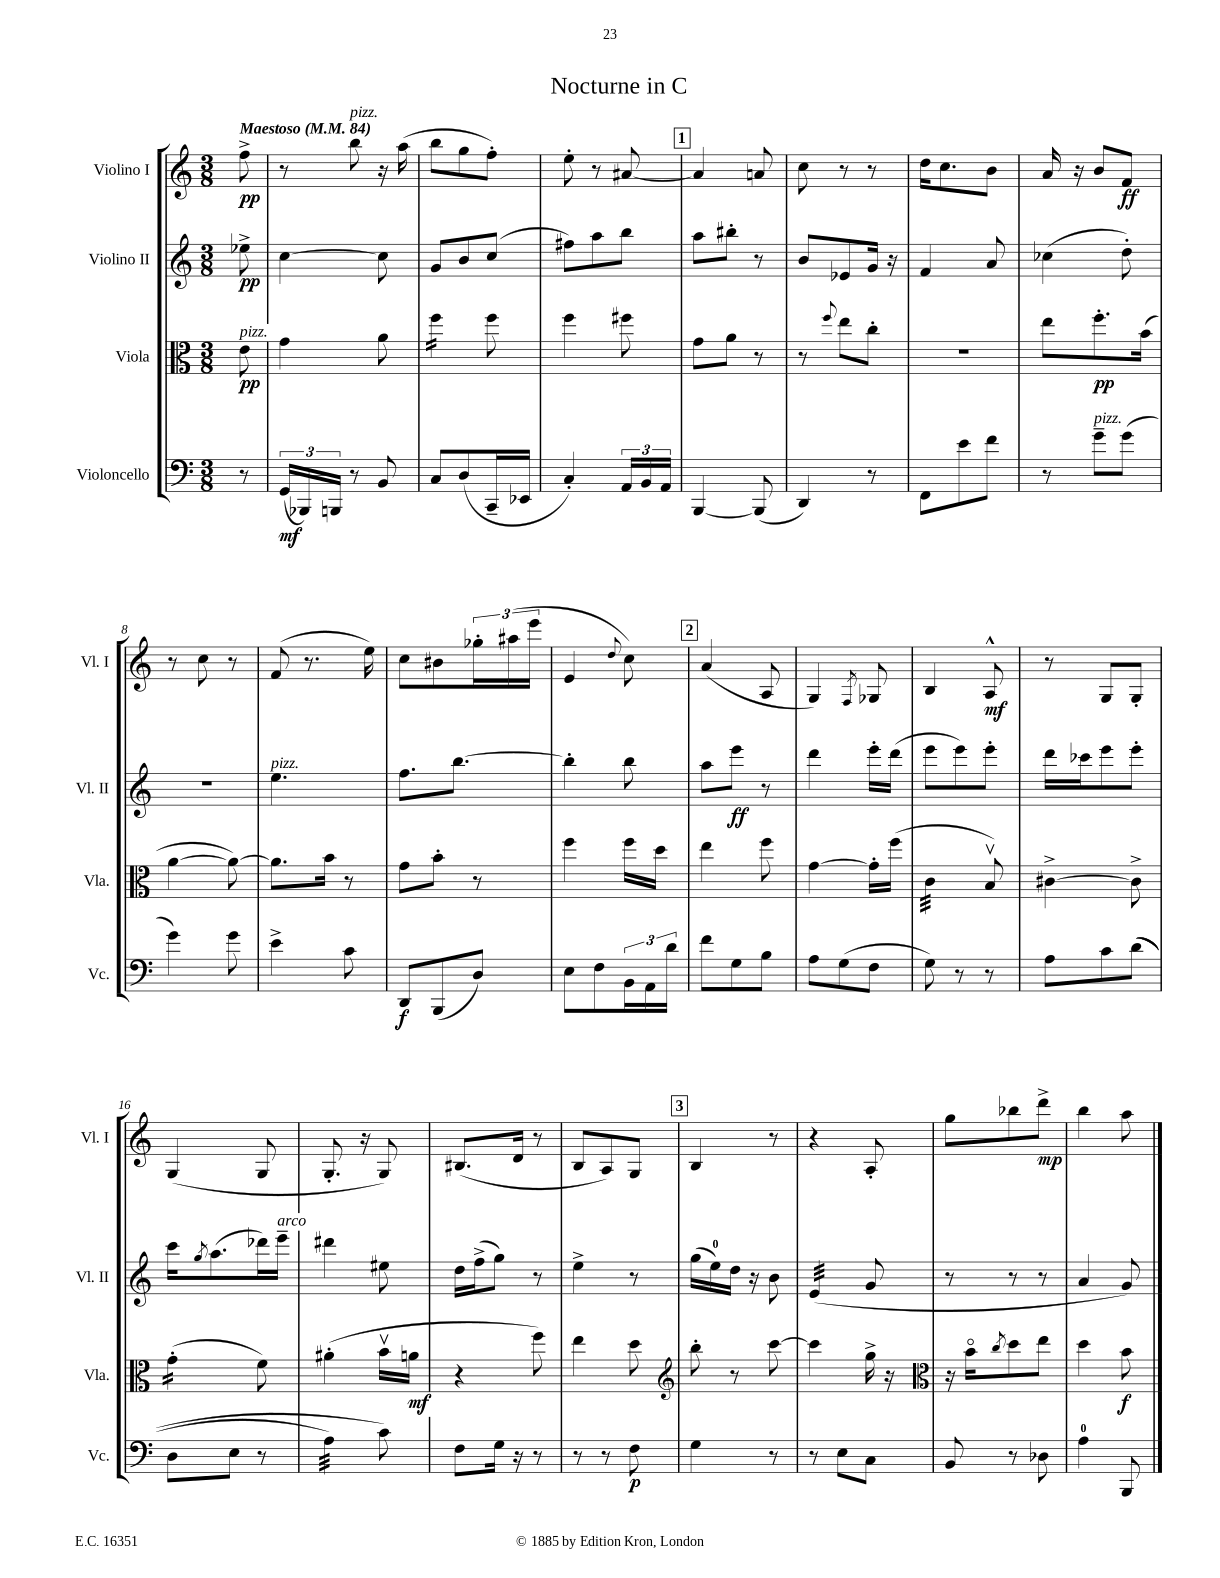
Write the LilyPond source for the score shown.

\header { title = "Nocturne in C" }
<<
\new StaffGroup <<
\new Staff = "s0" \with { instrumentName = "Violino I" shortInstrumentName = "Vl. I" } {
    \clef treble \key c \major \numericTimeSignature \time 3/8 \partial 8 \tempo "Maestoso" 4 = 84
    f''8->\pp |
    r8 b''8^\markup { \italic "pizz." } r16 a''16( |
    b''8 g''8 f''8-.) |
    e''8-. r8 ais'8~ |
    \mark \markup { \box "1" } ais'4 a'8 |
    c''8 r8 r8 |
    d''16 c''8. b'8 |
    a'16 r16 b'8 f'8\ff |
    r8 c''8 r8 |
    f'8( r8. e''16) |
    c''8 bis'8 \tuplet 3/2 { ges''16-. ais''16( e'''16 } |
    e'4 \appoggiatura { d''8 } c''8) |
    \mark \markup { \box "2" } a'4( a8 |
    g4) \acciaccatura { f8 } ges8 |
    b4 a8-^\mf |
    r8 g8 g8-. |
    g4( g8 |
    g8.-. r16 g8) |
    bis8.( d'16 r8 |
    b8 a8) g8 |
    \mark \markup { \box "3" } b4 r8 |
    r4 a8-. |
    g''8 bes''8 d'''8->\mp |
    b''4 a''8 \bar "|." |
}
\new Staff = "s1" \with { instrumentName = "Violino II" shortInstrumentName = "Vl. II" } {
    \clef treble \key c \major \numericTimeSignature \time 3/8 \partial 8
    ees''8->\pp |
    c''4~ c''8 |
    g'8 b'8 c''8( |
    fis''8) a''8 b''8 |
    \mark \markup { \box "1" } a''8 bis''8-. r8 |
    b'8 ees'8 g'16 r16 |
    f'4 a'8 |
    ces''4( d''8-.) |
    R4. |
    e''4.^\markup { \italic "pizz." } |
    f''8. b''8.~ |
    b''4-. b''8 |
    \mark \markup { \box "2" } a''8 e'''8\ff r8 |
    d'''4 e'''16-. d'''16( |
    e'''8 e'''8) e'''8-. |
    d'''16 ces'''16 e'''8 e'''8-. |
    c'''16 \acciaccatura { g''8 } a''8.( des'''16) e'''16--^\markup { \italic "arco" } |
    dis'''4 eis''8 |
    d''16 f''16->( g''8) r8 |
    e''4-> r8 |
    \mark \markup { \box "3" } g''16( e''16-0) d''16 r16 b'8 |
    e'4:32( g'8 |
    r8 r8 r8 |
    a'4 g'8) \bar "|." |
}
\new Staff = "s2" \with { instrumentName = "Viola" shortInstrumentName = "Vla." } {
    \clef alto \key c \major \numericTimeSignature \time 3/8 \partial 8
    e'8\pp^\markup { \italic "pizz." } |
    g'4 a'8 |
    f''4:16 f''8 |
    f''4 fis''8 |
    \mark \markup { \box "1" } g'8 a'8 r8 |
    r8 \appoggiatura { f''8 } e''8 c''8-. |
    R4. |
    e''8 f''8.-.\pp b'16( |
    a'4~ a'8~) |
    a'8. b'16 r8 |
    g'8 b'8-. r8 |
    f''4 f''16 d''16 |
    \mark \markup { \box "2" } e''4 f''8 |
    g'4~ g'16-. f''16( |
    c'4:32 b8\upbow) |
    cis'4~-> cis'8-> |
    g'4:16-.( f'8) |
    ais'4-.( b'16\upbow a'16\mf |
    r4 f''8) |
    e''4 d''8 |
    \mark \markup { \box "3" } \clef treble b''8-. r8 c'''8~ |
    c'''4 g''16-> r16 |
    \clef alto r16 b'16\flageolet \acciaccatura { c''8 } d''8 e''8 |
    d''4 b'8\f \bar "|." |
}
\new Staff = "s3" \with { instrumentName = "Violoncello" shortInstrumentName = "Vc." } {
    \clef bass \key c \major \numericTimeSignature \time 3/8 \partial 8
    r8 |
    \tuplet 3/2 { g,16\mf( bes,,16) b,,16 } r8 b,8 |
    c8 d8( c,16-- ees,16 |
    c4-.) \tuplet 3/2 { a,16 b,16 a,16 } |
    \mark \markup { \box "1" } b,,4~ b,,8( |
    d,4) r8 |
    f,8 e'8 f'8 |
    r8 g'8--^\markup { \italic "pizz." } g'8( |
    g'4) g'8 |
    e'4-> c'8 |
    d,8\f b,,8( d8) |
    e8 f8 \tuplet 3/2 { b,16 a,16 d'16 } |
    \mark \markup { \box "2" } f'8 g8 b8 |
    a8 g8( f8 |
    g8) r8 r8 |
    a8 c'8 d'8(\( |
    d8 e8 r8 |
    a4:32) c'8\) |
    f8 g16 r16 r8 |
    r8 r8 f8\p |
    \mark \markup { \box "3" } g4 r8 |
    r8 e8 c8 |
    b,8 r8 des8 |
    a4-0 b,,8 \bar "|." |
}
>>
>>
